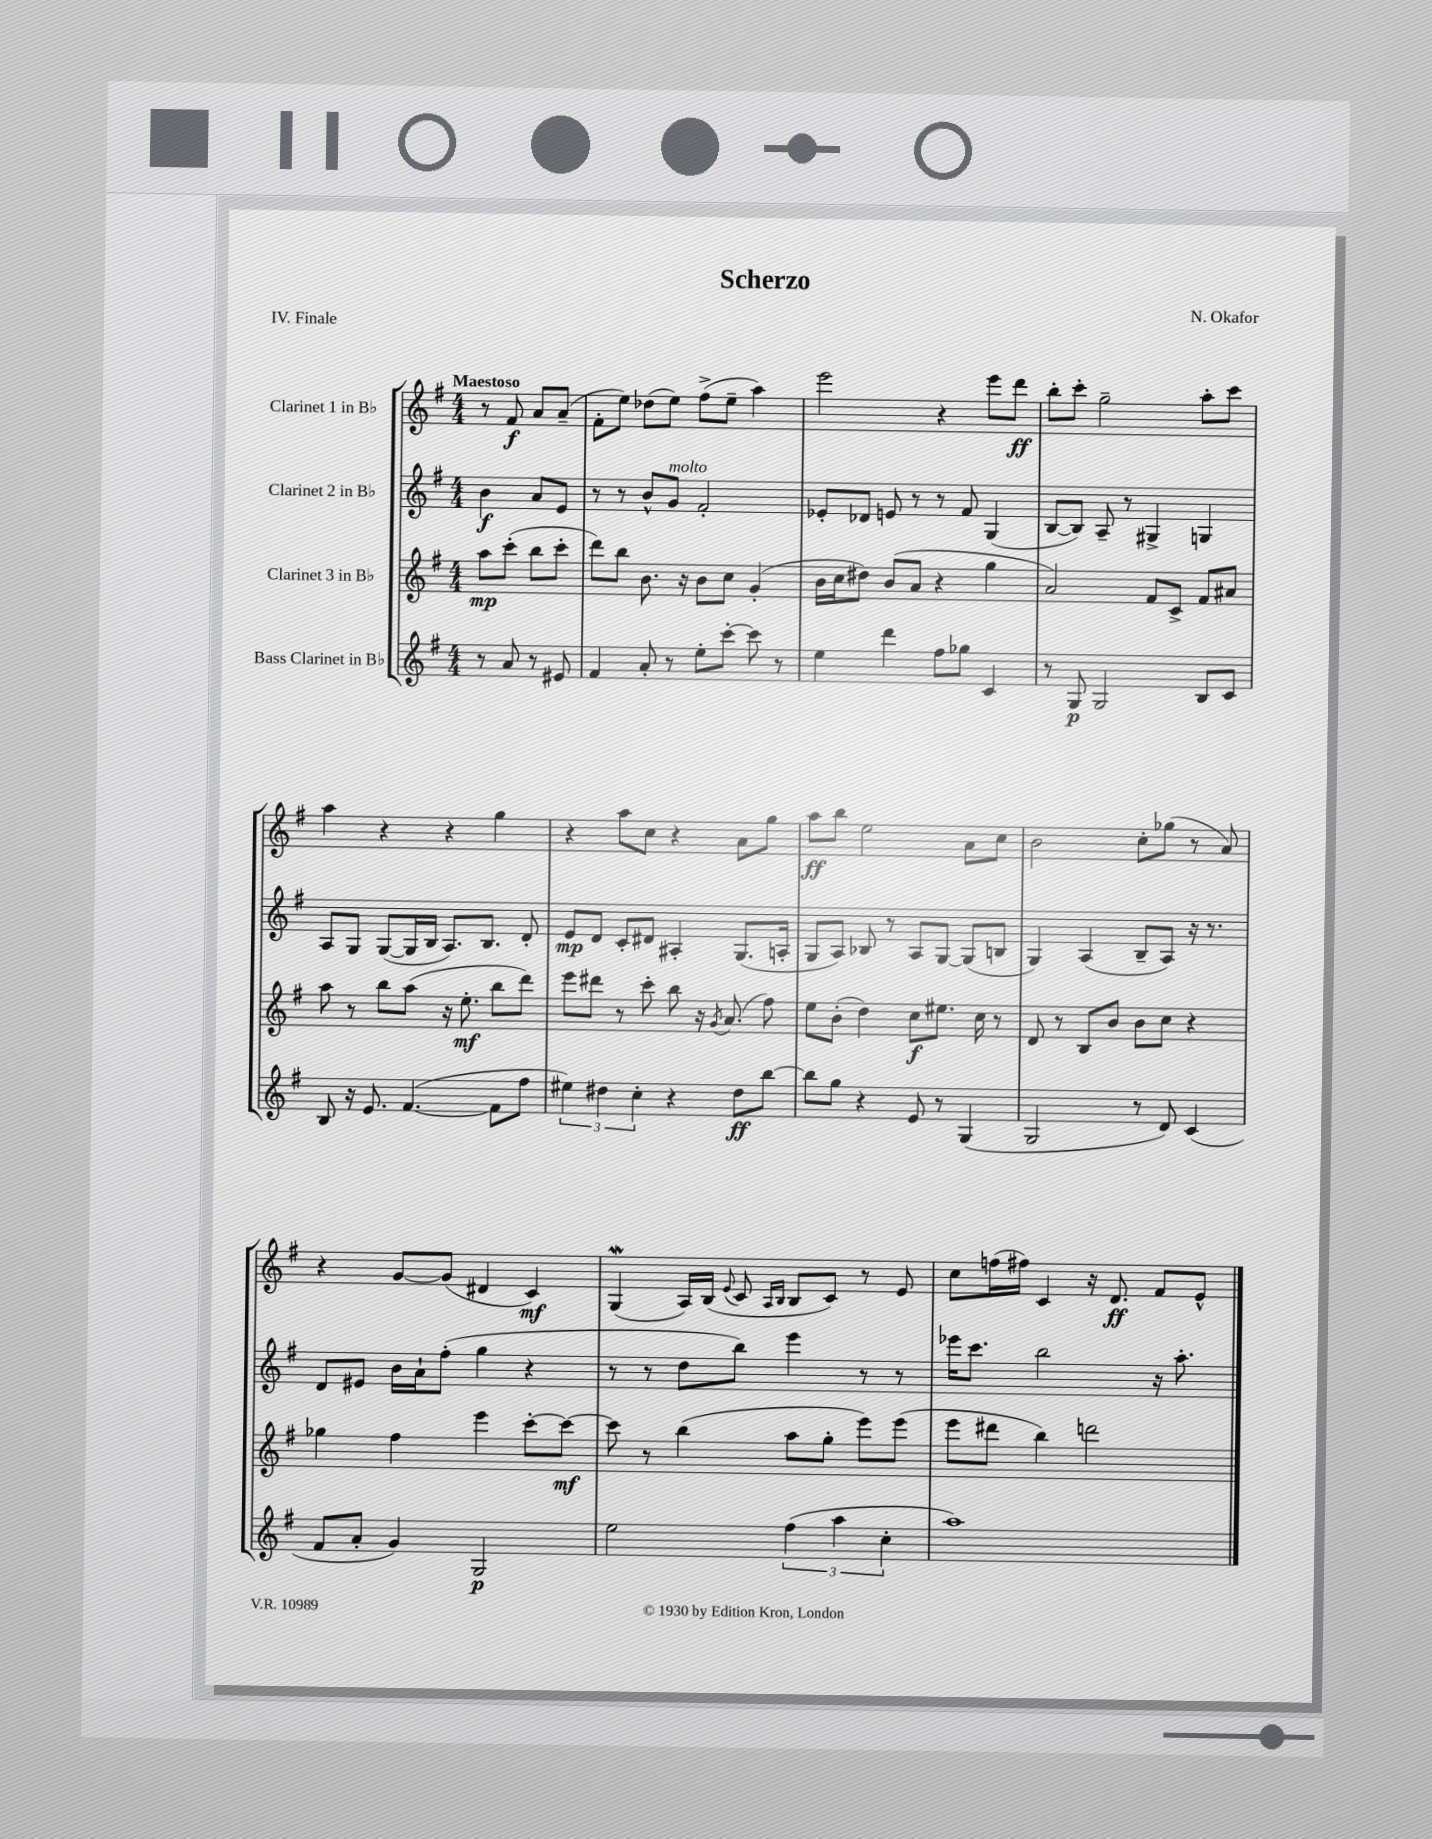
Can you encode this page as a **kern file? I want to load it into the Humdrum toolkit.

**kern	**dynam	**kern	**dynam	**kern	**dynam	**kern	**dynam
*part4	*part4	*part3	*part3	*part2	*part2	*part1	*part1
*staff4	*staff4	*staff3	*staff3	*staff2	*staff2	*staff1	*staff1
*I"Bass Clarinet in B♭	*	*I"Clarinet 3 in B♭	*	*I"Clarinet 2 in B♭	*	*I"Clarinet 1 in B♭	*
*clefG2	*	*clefG2	*	*clefG2	*	*clefG2	*
*k[f#]	*	*k[f#]	*	*k[f#]	*	*k[f#]	*
*M4/4	*	*M4/4	*	*M4/4	*	*M4/4	*
=	=	=	=	=	=	=	=
!	!	!	!	!	!	!LO:TX:a:B:t=Maestoso	!
8r	.	8aa\L	mp	4b\	f	8r	.
8a/	.	(8ccc'\J	.	.	.	8f#/	f
8r	.	8bb\L	.	8a/L	.	8a/L	.
8e#X/	.	8ccc'\J	.	8e/J	.	(8a~/J	.
=1	=1	=1	=1	=1	=1	=1	=1
4f#/	.	8ddd\L)	.	8r	.	8f#'\L	.
.	.	8bb\J	.	8r	.	8ee\J)	.
8a'/	.	8.b\	.	8b^^/L	.	(8dd-X\L	.
!	!	!	!	!LO:TX:a:i:t=molto	!	!	!
8r	.	.	.	8g/J	.	8ee\J)	.
.	.	16r	.	.	.	.	.
8ee'\L	.	8b\L	.	2f#'/	.	(8ff#^\L	.
[8ccc'\J	.	8cc\J	.	.	.	8ee~\J	.
8ccc\]	.	(4g'/	.	.	.	4aa\)	.
8r	.	.	.	.	.	.	.
=2	=2	=2	=2	=2	=2	=2	=2
4ee\	.	16b\LL	.	8e-X'/L	.	2eee\	.
.	.	16cc\J	.	.	.	.	.
.	.	8dd#X\J)	.	8d-X/J	.	.	.
4ddd\	.	(8b/L	.	8en/	.	.	.
.	.	8a/J	.	8r	.	.	.
8ff#\L	.	4r	.	8r	.	4r	.
8gg-X\J	.	.	.	8f#/	.	.	.
4c/	.	4gg\	.	(4G/	.	8eee\L	.
.	.	.	.	.	.	8ddd\J	ff
=3	=3	=3	=3	=3	=3	=3	=3
8r	.	2a/)	.	[8B/L	.	8bb'\L	.
8G/	p	.	.	8B/J])	.	8ccc'\J	.
2G/	.	.	.	8A~/	.	2gg~\	.
.	.	.	.	8r	.	.	.
.	.	8f#/L	.	4G#X^/	.	.	.
.	.	8c^/J	.	.	.	.	.
8B/L	.	8f#/L	.	4Gn/	.	8aa'\L	.
8c/J	.	8a#X/J	.	.	.	8ccc\J	.
!!LO:LB:g=z
=4	=4	=4	=4	=4	=4	=4	=4
8B/	.	8aa\	.	8A/L	.	4aa\	.
16r	.	8r	.	8G/J	.	.	.
8.e/	.	.	.	.	.	.	.
.	.	8bb\L	.	([8G/L	.	4r	.
([4.f#/	.	(8aa\J	.	16G/L]	.	.	.
.	.	.	.	16B/JJ	.	.	.
.	.	16r	.	8.A/L)	.	4r	.
.	.	8.ee'\	mf	.	.	.	.
.	.	.	.	8.B/J	.	.	.
8f#\L]	.	8bb\L	.	.	.	4gg\	.
8ff#\J	.	8ddd\J)	.	8d'/	.	.	.
=5	=5	=5	=5	=5	=5	=5	=5
6ee#X\)	.	8eee\L	.	8e/L	mp	4r	.
.	.	8ddd#X\J	.	8d/J	.	.	.
6dd#X\	.	.	.	.	.	.	.
.	.	8r	.	8c'/L	.	8aa\L	.
6cc'\	.	.	.	.	.	.	.
.	.	8ccc'\	.	8d#X/J	.	8cc\J	.
4r	.	8bb\	.	4A#X'/	.	4r	.
.	.	16r	.	.	.	.	.
.	.	8qg/	.	.	.	.	.
.	.	(8.a/	.	.	.	.	.
8dd#\L	ff	.	.	(8.G/L	.	8a\L	.
[8bb\J	.	8ff#\)	.	.	.	8gg\J	.
.	.	.	.	16An'/Jk	.	.	.
=6	=6	=6	=6	=6	=6	=6	=6
8bb\L]	.	8ee\L	.	8G/L	.	8aa\L	ff
8gg\J	.	(8b'\J	.	8A/J)	.	8bb\J	.
4r	.	4dd\)	.	8B-X/	.	2ee\	.
.	.	.	.	8r	.	.	.
8e/	.	8cc\L	f	8A/L	.	.	.
8r	.	8.ee#X\J	.	[8G/J	.	.	.
(4G/	.	.	.	(8G/L]	.	8a\L	.
.	.	16cc\	.	.	.	.	.
.	.	8r	.	8Bn/J	.	8cc\J	.
=7	=7	=7	=7	=7	=7	=7	=7
2G/	.	8d/	.	4G/)	.	2b\	.
.	.	8r	.	.	.	.	.
.	.	8B/L	.	(4A/	.	.	.
.	.	8b/J	.	.	.	.	.
8r	.	8b\L	.	8B~/L	.	8cc'\L	.
8d/)	.	8cc\J	.	8A/J)	.	(8gg-X\J	.
(4c/	.	4r	.	16r	.	8r	.
.	.	.	.	8.r	.	.	.
.	.	.	.	.	.	8a/)	.
!!LO:LB:g=z
=8	=8	=8	=8	=8	=8	=8	=8
8f#/L	.	4gg-X\	.	8d/L	.	4r	.
8a'/J	.	.	.	8e#X/J	.	.	.
4g/)	.	4ff#\	.	16b\LL	.	[8g/L	.
.	.	.	.	16a`\J	.	.	.
.	.	.	.	(8ff#'\J	.	(8g/J]	.
2G/	p	4eee\	.	4gg\	.	4d#X/	.
.	.	[8ccc'\L	.	4r	.	4c/)	mf
.	.	8ccc\J_	mf	.	.	.	.
=9	=9	=9	=9	=9	=9	=9	=9
2ee\	.	8ccc\]	.	8r	.	(4Gw/	.
.	.	8r	.	8r	.	.	.
.	.	(4bb\	.	8dd\L	.	16A/LL)	.
.	.	.	.	.	.	(16B/JJ	.
.	.	.	.	.	.	8qqe/	.
.	.	.	.	8bb\J)	.	8c/	.
.	.	.	.	.	.	16qqA/LL	.
.	.	.	.	.	.	16qqB/JJ	.
(6ff#\	.	8aa\L	.	4eee\	.	8B/L	.
.	.	8gg'\J	.	.	.	8c/J)	.
6aa\	.	.	.	.	.	.	.
.	.	8eee\L)	.	8r	.	8r	.
6cc'\	.	.	.	.	.	.	.
.	.	(8eee\J	.	8r	.	8e/	.
=10	=10	=10	=10	=10	=10	=10	=10
1aa)	.	8eee\L	.	16eee-X\KL	.	8cc\L	.
.	.	.	.	8.ccc\J	.	.	.
.	.	8ddd#X\J	.	.	.	(16ffn\L	.
.	.	.	.	.	.	16ff#X\JJ)	.
.	.	4bb\)	.	2bb\	.	4c/	.
.	.	2dddn\	.	.	.	16r	.
.	.	.	.	.	.	8.d/	ff
.	.	.	.	16r	.	8f#/L	.
.	.	.	.	8.aa'\	.	.	.
.	.	.	.	.	.	8e^^/J	.
==	==	==	==	==	==	==	==
*-	*-	*-	*-	*-	*-	*-	*-
